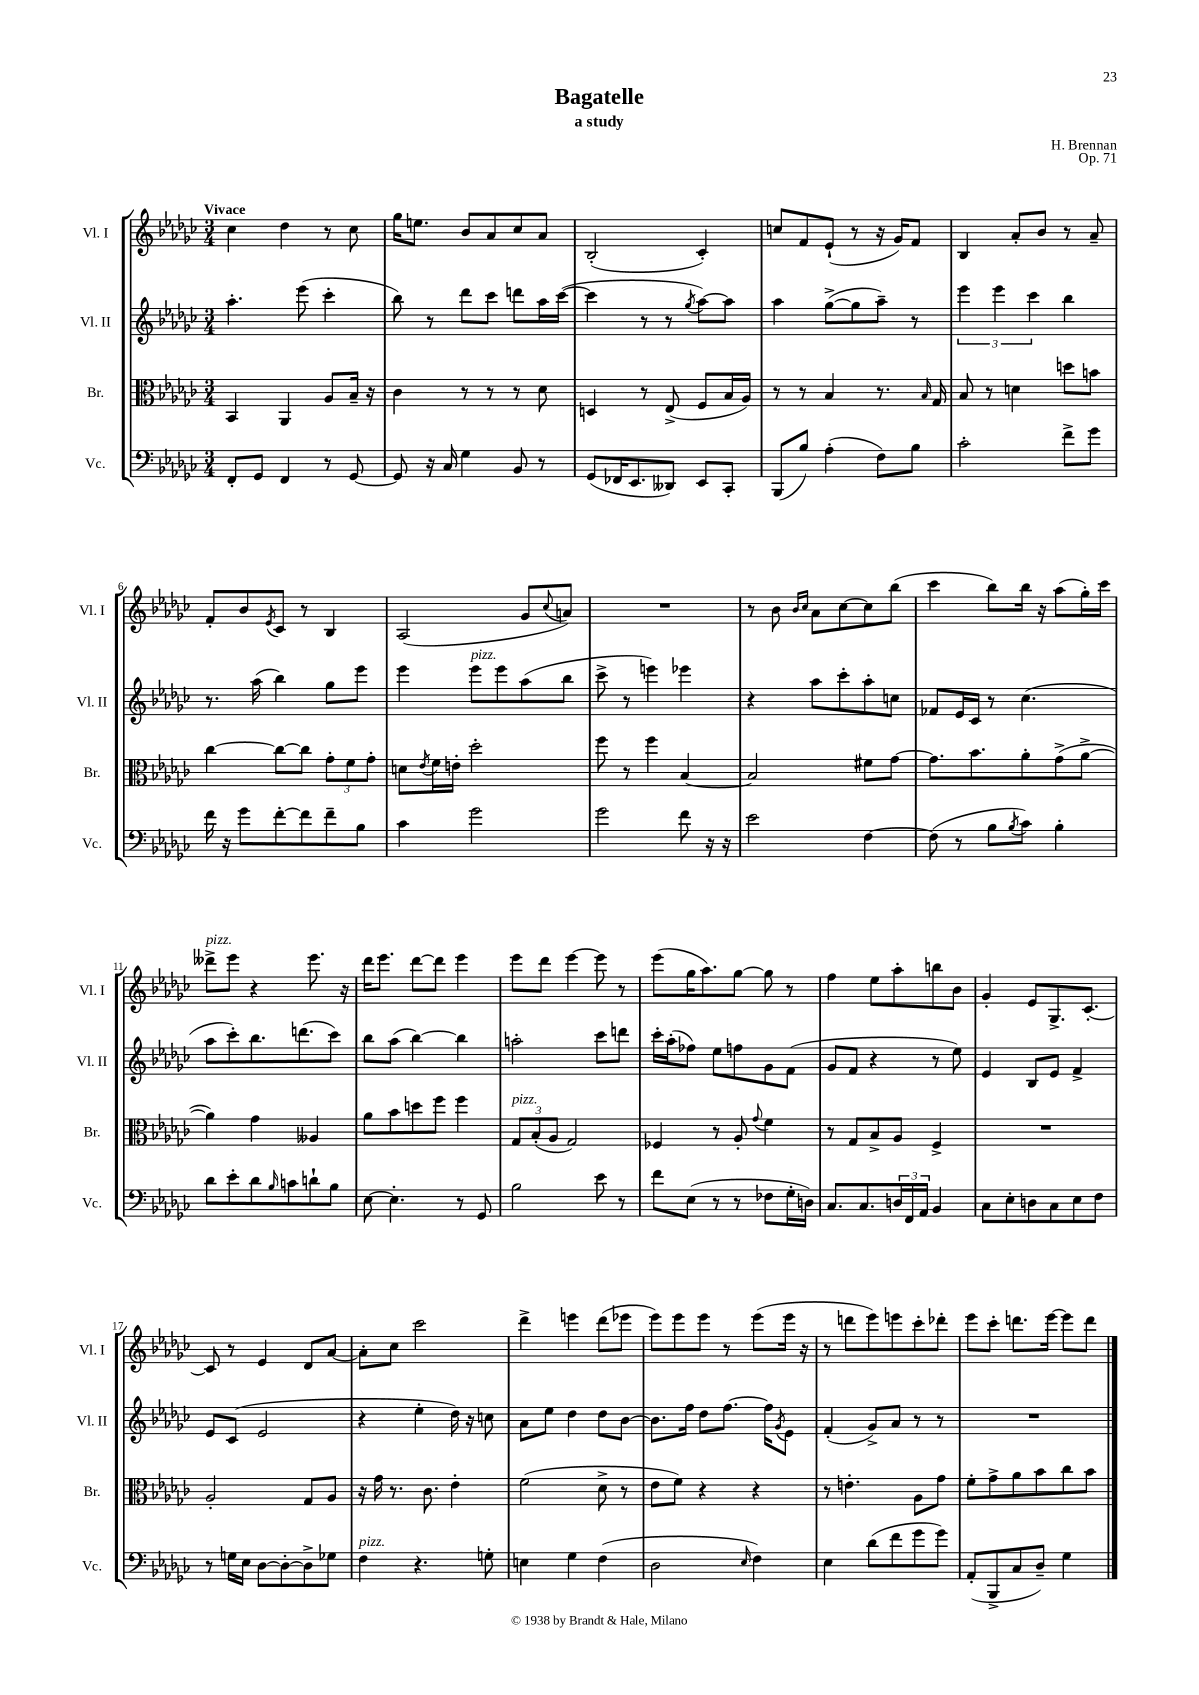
\header { title = "Bagatelle" composer = "H. Brennan" subtitle = "a study" opus = "Op. 71" }
<<
\new StaffGroup <<
\new Staff = "s0" \with { instrumentName = "Vl. I" shortInstrumentName = "Vl. I" } {
    \clef treble \key ges \major \numericTimeSignature \time 3/4 \tempo "Vivace"
    ces''4 des''4 r8 ces''8 |
    ges''16 e''8. bes'8 aes'8 ces''8 aes'8 |
    bes2-.( ces'4-.) |
    c''8 f'8 ees'8-!( r8 r16 ges'16) f'8 |
    bes4 aes'8-. bes'8 r8 aes'8-- |
    f'8-. bes'8 \acciaccatura { ees'8 } ces'8 r8 bes4 |
    aes2( ges'8 \appoggiatura { ces''8 } a'8) |
    R2. |
    r8 bes'8 \grace { bes'16 ces''16 } aes'8 ces''8~ ces''8 bes''8( |
    ces'''4 bes''8) bes''16 r16 aes''8( ges''16-.) ces'''16 |
    deses'''8->^\markup { \italic "pizz." } ees'''8 r4 ees'''8. r16 |
    des'''16 ees'''8. des'''8~ des'''8 ees'''4 |
    ees'''8 des'''8 ees'''4~ ees'''8 r8 |
    ees'''8( ges''16 aes''8.) ges''8~ ges''8 r8 |
    f''4 ees''8 aes''8-. b''8 bes'8 |
    ges'4-. ees'8 ges8.-> ces'8.~-. |
    ces'8 r8 ees'4 des'8 aes'8~ |
    aes'8-. ces''8 ces'''2 |
    des'''4-> e'''4 des'''8( ees'''8 |
    ees'''8) ees'''8 ees'''8 r8 ees'''8( ees'''16 r16 |
    r8 d'''8 ees'''8) e'''8 ces'''8-. des'''8-. |
    ees'''8 ces'''8-. d'''8. ees'''16~ ees'''8 d'''8 \bar "|." |
}
\new Staff = "s1" \with { instrumentName = "Vl. II" shortInstrumentName = "Vl. II" } {
    \clef treble \key ges \major \numericTimeSignature \time 3/4
    aes''4.-. ees'''8( ces'''4-. |
    bes''8) r8 des'''8 ces'''8 d'''8 aes''16 ces'''16~( |
    ces'''4 r8 r8 \acciaccatura { ges''8 } aes''8~) aes''8 |
    aes''4 ges''8~->( ges''8 aes''8--) r8 |
    \tuplet 3/2 { ees'''4 ees'''4 ces'''4 } bes''4 |
    r8. aes''16( bes''4) ges''8 ees'''8 |
    ees'''4 ees'''8^\markup { \italic "pizz." } ees'''8 aes''8( bes''8 |
    ces'''8-> r8 e'''4) ees'''4 |
    r4 aes''8 ces'''8-. aes''8-. c''8 |
    fes'8 ees'16 ces'16 r8 ces''4.( |
    aes''8 ces'''8-.) bes''8. d'''8.( ces'''8) |
    bes''8 aes''8( bes''4~) bes''4 |
    a''2-. ces'''8 d'''8 |
    ces'''16-. aes''16-.( fes''8) ees''8 f''8 ges'8 f'8( |
    ges'8 f'8 r4 r8 ees''8) |
    ees'4 bes8 ees'8 f'4-> |
    ees'8 ces'8( ees'2 |
    r4 ees''4-. des''16) r16 c''8 |
    aes'8 ees''8 des''4 des''8 bes'8~ |
    bes'8. f''16 des''8 f''8.~ f''16 \acciaccatura { ges'8 } ees'8 |
    f'4-.( ges'8->) aes'8 r8 r8 |
    R2. \bar "|." |
}
\new Staff = "s2" \with { instrumentName = "Br." shortInstrumentName = "Br." } {
    \clef alto \key ges \major \numericTimeSignature \time 3/4
    bes,4 aes,4 aes8 bes16-- r16 |
    ces'4 r8 r8 r8 des'8 |
    d4 r8 ees8->( f8 bes16 aes16) |
    r8 r8 bes4 r8. \grace { bes16 } ges16 |
    bes8 r8 d'4 d''8 b'8 |
    ces''4~ ces''8~ ces''8 \tuplet 3/2 { ges'8-. f'8 ges'8-. } |
    d'8 \acciaccatura { ees'8 } f'16 e'16-. des''2-. |
    f''8 r8 f''4 bes4~ |
    bes2 fis'8 ges'8~ |
    ges'8. bes'8. aes'8-. ges'8->( aes'8~-> |
    aes'4) ges'4 aeses4 |
    aes'8 bes'8 d''8 f''8 f''4 |
    \tuplet 3/2 { ges8^\markup { \italic "pizz." } bes8-.( aes8 } ges2) |
    fes4 r8 aes8-. \appoggiatura { ges'8 } f'4 |
    r8 ges8 bes8-> aes8 f4-> |
    R2. |
    aes2-. ges8 aes8 |
    r16 ges'16 r8. ces'8. ees'4-. |
    f'2( des'8-> r8 |
    ees'8 f'8) r4 r4 |
    r8 e'4.-. aes8 ges'8 |
    f'8-. ges'8-> aes'8 bes'8 ces''8 bes'8 \bar "|." |
}
\new Staff = "s3" \with { instrumentName = "Vc." shortInstrumentName = "Vc." } {
    \clef bass \key ges \major \numericTimeSignature \time 3/4
    f,8-. ges,8 f,4 r8 ges,8~ |
    ges,8 r16 ces16 ges4 bes,8 r8 |
    ges,8( fes,16 ees,8. deses,8) ees,8 ces,8-. |
    bes,,8( bes8) aes4-.( f8) bes8 |
    ces'2-. f'8-> ges'8 |
    f'16 r16 ges'8 f'8~-. f'8 f'8-- bes8 |
    ces'4 ges'2 |
    ges'2 f'8 r16 r16 |
    ees'2 f4~ |
    f8( r8 bes8 \acciaccatura { bes8 } ces'8) bes4-. |
    des'8 ees'8-. des'8 \grace { bes16 } c'8 d'8-! bes8 |
    ees8~ ees4.-. r8 ges,8 |
    bes2 ees'8 r8 |
    f'8 ees8( r8 r8 fes8 ges16-. d16) |
    ces8. ces8. \tuplet 3/2 { d16 f,16 aes,16 } bes,4 |
    ces8 ees8-. d8 ces8 ees8 f8 |
    r8 g16 ees16 des8~ des8~-. des8-> ges8 |
    f4^\markup { \italic "pizz." } r4. g8-. |
    e4 ges4 f4( |
    des2 \grace { ees16 } f4) |
    ees4 des'8( f'8 ges'8 ges'8) |
    aes,8-.( bes,,8-> ces8 des8--) ges4 \bar "|." |
}
>>
>>
